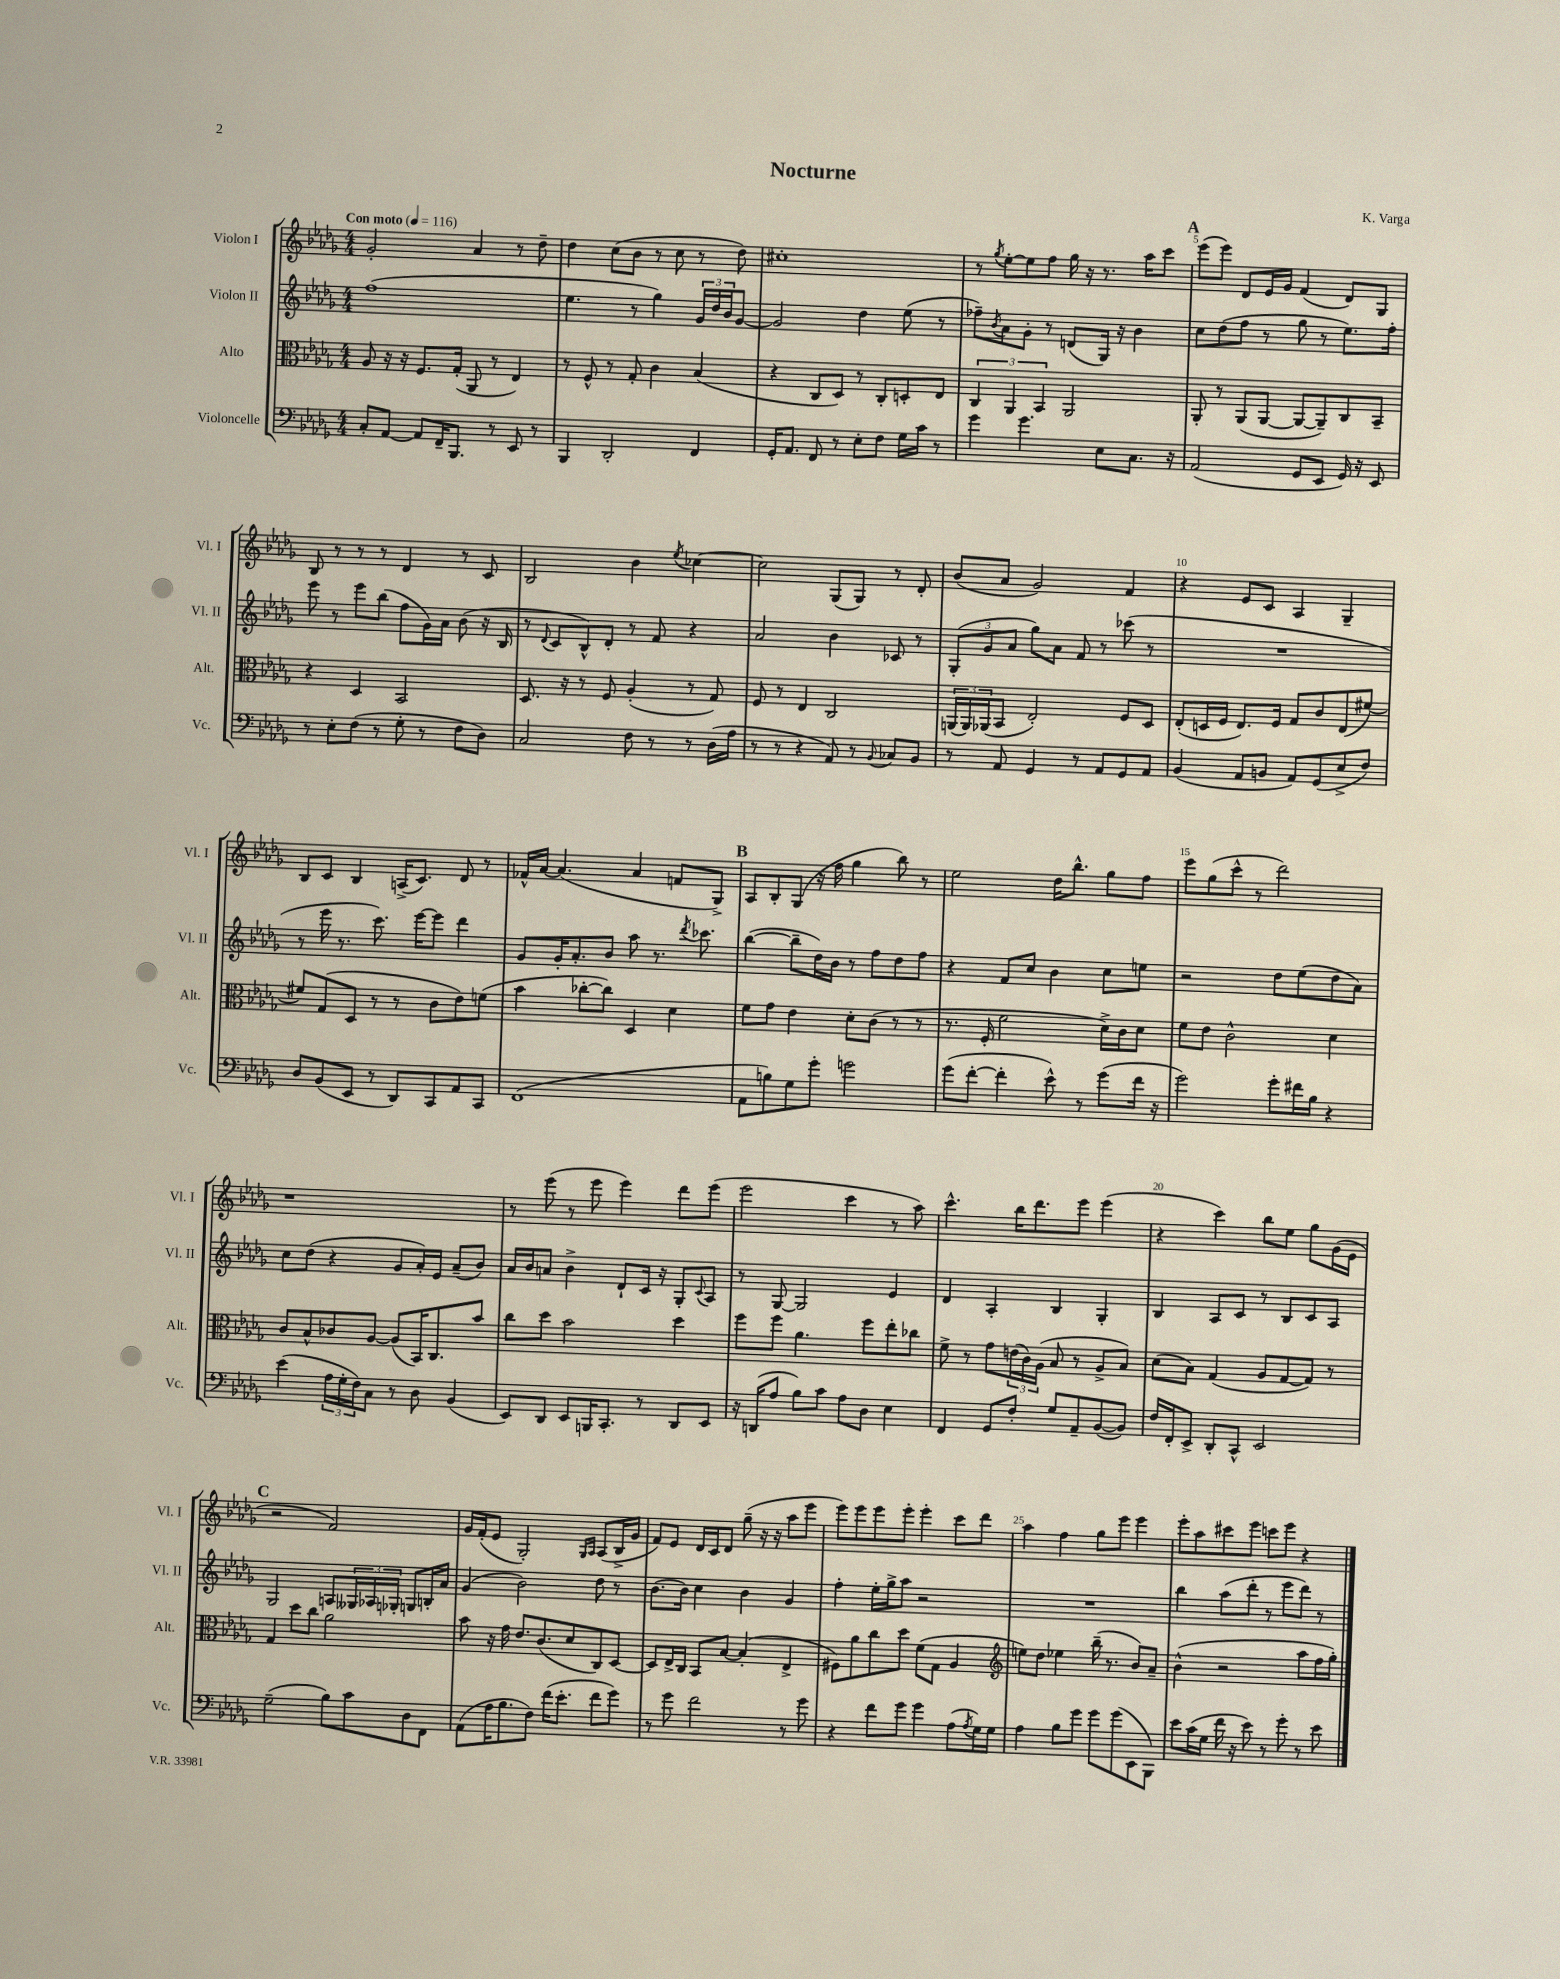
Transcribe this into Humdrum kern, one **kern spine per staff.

**kern	**kern	**kern	**kern
*staff4	*staff3	*staff2	*staff1
*clefF4	*clefC3	*clefG2	*clefG2
*k[b-e-a-d-g-]	*k[b-e-a-d-g-]	*k[b-e-a-d-g-]	*k[b-e-a-d-g-]
*M4/4	*M4/4	*M4/4	*M4/4
*MM116	*MM116	*MM116	*MM116
8C'	8A-	(1ff	2g-'
[8AA-	16r	.	.
.	16r	.	.
8AA-]	8.F	.	.
16FF~	.	.	.
8.BBB-	(16G-'	.	.
.	8AA-	.	4a-
8r	8r	.	.
8EE-	4E-)	.	8r
8r	.	.	8dd-~
=	=	=	=
4BBB-	8r	4.ee-	4dd-
.	8F^^	.	.
2DD-'	8r	.	(8cc
.	8G-'	8r	8b-
.	4c	4gg-)	8r
.	.	.	8cc
4FF	(4B-	24g-	8r
.	.	24dd-	.
.	.	24b-	.
.	.	[8g-	8dd-)
=	=	=	=
16GG-'	4r	2g-]	1cc#'
8.AA-	.	.	.
8FF	8C	.	.
8r	8D-)	.	.
8E-'	8r	4dd-	.
8F	8C'	.	.
16G-	8D'	(8ee-	.
16c	.	.	.
8r	8E-	8r	.
=	=	=	=
4g-	6C	8ff-~)	8r
.	.	8qb-	8qgg-
.	.	8a-	[8ee-'
.	6AA-	.	.
4.g-	.	8g-'	8ee-]
.	6BB-	.	.
.	.	8r	8ff
.	2AA-	(8d	16gg-
.	.	.	16r
8E-	.	16G-)	8.r
.	.	16r	.
8.C	.	4b-	.
.	.	.	16aa-
.	.	.	8ccc
16r	.	.	.
=	=	=	=
(2AA-	8AA-'	8cc	(8eee-
.	8r	(8dd-	8eee-)
.	(8AA-	8ff	8d-
.	[8AA-	8r	16e-
.	.	.	16g-
8GG-	8AA-_	8gg-	(4f
8EE-	8AA-~])	8r	.
16GG-)	8C	8.ee-)	8d-)
16r	.	.	.
8EE-	8BB-~	.	8G-
.	.	16ff'	.
=	=	=	=
8r	4r	8eee-	8B-
8E-'	.	8r	8r
(8F	4D-	8eee-	8r
8r	.	(8bb-	8r
8G-'	2BB-	8ff	4d-
8r	.	16g-)	.
.	.	16a-	.
8F	.	(8b-	8r
8D-)	.	16r	8c
.	.	16B-	.
=	=	=	=
2C	8.D-	8r	2B-
.	.	8qqd-	.
.	.	8c	.
.	16r	.	.
.	8r	8B-^^)	.
.	8F	8d-'	.
8F	(4A-'	8r	4b-
8r	.	8f	.
.	.	.	8qee-
8r	8r	4r	[4cc-
(16D-	8G-)	.	.
16A-	.	.	.
=	=	=	=
8r	8F	2a-	2cc-]
8r	8r	.	.
4r	4E-	.	.
8AA-)	2C	4b-	(8G-
8r	.	.	8G-)
8qqBB-	.	.	.
8C-	.	8c-	8r
8BB-	.	8r	8d-'
=	=	=	=
8r	(24AA	(12G-'	(8b-
.	24AA)	.	.
.	(24AA-	12g-	.
8AA-	8BB-	.	8a-
.	.	12a-	.
4GG-	2E-')	8gg-)	2g-)
.	.	8a-	.
8r	.	8f	.
8AA-	.	8r	.
8GG-	8F	(8ccc-	4f
8AA-	8D-	8r	.
=	=	=	=
(4BB-	(8E-'	1r	4r
.	16D	.	.
.	16F	.	.
8AA-	8.E-)	.	8e-
8BB	.	.	8c
.	16F	.	.
8AA-)	8G-	.	4A-
(8GG-	8c	.	.
8E-^	(8E-	.	4G-~
8F)	[8f#)	.	.
=	=	=	=
8D-	8f#]	8r	8B-
(8BB-	(8G-	16eee-	8c
.	.	8.r	.
8EE-	8D-	.	4B-
8r	8r	8.ccc)	.
8DD-)	8r	.	(16A^
.	.	[16eee-	8.c)
8CC	8c	8eee-]	.
8AA-	8e-)	4ddd-	8d-
8CC	(8f	.	8r
=	=	=	=
(1FF	4b-	8g-	16f-^^
.	.	.	[16a-
.	.	16g-'	(4.a-]
.	.	8.a-'	.
.	[8cc-'	.	.
.	8cc-])	8b-	.
.	4D-	8aa-	4a-
.	.	8.r	.
.	4d-	.	8f
.	.	8qddd-	.
.	.	8.ccc-	.
.	.	.	8G-^)
=	=	=	=
8AA-	8f	([4bb-	8A-
8B)	8g-	.	8B-'
8G-	4e-	8bb-~]	(8G-
8g-'	.	16dd-)	16r
.	.	16b-	16ff
2g	8d-'	8r	4gg-
.	(8c	8ff	.
.	8r	8dd-	8bb-)
.	8r	8ff	8r
=	=	=	=
(8g-	8.r	4r	2ee-
[8f'	.	.	.
.	16F'	.	.
4f']	2f	8f	.
.	.	8cc	.
8e-^^)	.	4b-	16dd-
.	.	.	8.bb-^^
8r	.	.	.
(8g-	16d-^)	8cc	8gg-
.	16c	.	.
16f	8d-	8ee	8ff
16r	.	.	.
=	=	=	=
2g-)	8f	2r	8eee-
.	8e-	.	(8gg-
.	2c^^	.	8ccc^^
.	.	.	8r
8g-'	.	8dd-	2ddd-)
16f#	.	(8ee-	.
16B-	.	.	.
4r	4d-	8dd-	.
.	.	8a-)	.
=	=	=	=
(4e-	8c	8cc	1r
.	8B-^^	(8dd-	.
24A-	8c-	4r	.
24G-'	.	.	.
24F)	.	.	.
8C	[8A-	.	.
8r	(8A-]	8g-	.
8D-	16BB-)	16a-')	.
.	8.C	16e-	.
(4BB-	.	(8a-~	.
.	8b-	8b-)	.
=	=	=	=
8EE-)	8cc	16a-	8r
.	.	16b-	.
8DD-	8dd-	8a	(8eee-
8EE-	2b-	4b-^	8r
16BBB	.	.	8eee-
8.CC'	.	.	.
.	.	8d-`	4eee-)
8r	.	16c	.
.	.	16r	.
8DD-	4dd-	8G-'	8ddd-
.	.	8qqc	.
8EE-	.	8A-	(8eee-
=	=	=	=
16r	8ff	8r	2eee-
(16DD	.	.	.
8A-	8ff	[8G-	.
8B-)	4.a-	2G-]	.
8c	.	.	.
8A-	.	.	4ccc
8D-	8ff	.	.
4E-	8ee-'	4e-	8r
.	8cc-	.	8aa-)
=	=	=	=
4FF	8f^	4d-	4.ccc^^
.	8r	.	.
8GG-	8g-	4A-'	.
8F'	(24e	.	16bb-
.	24c)	.	.
.	.	.	8.ddd-
.	(24A-	.	.
8G-	8B-	4B-	.
8AA-~	8r	.	8eee-
([8BB-	8A-^	4G-'	(4eee-
8BB-])	8B-)	.	.
=	=	=	=
16F	(8d-	4B-	4r
16FF'	.	.	.
8EE-^	8B-)	.	.
8DD-'	(4G-	8A-	4ccc)
8CC^^	.	8c	.
2EE-	8A-	8r	8bb-
.	[8G-	8B-	8ee-
.	8G-])	8c	8gg-
.	8r	8A-	(16g-
.	.	.	16e-
=	=	=	=
(2G-~	4G-	2G-	2r
.	8dd-	.	.
.	8cc	.	.
8B-)	2a-	8A	2f)
8c	.	24G--	.
.	.	24A-	.
.	.	24G-'	.
8D-	.	8G	.
8FF	.	16B'	.
.	.	16a-	.
=	=	=	=
(8AA-	8b-	(4g-	16g-
.	.	.	(16f'
16A-	16r	.	8e-
8.B-	16g-	.	.
.	8.e-	2b-)	2G-')
8F)	.	.	.
.	(8.c	.	.
(16f	.	.	.
8.e-'	.	.	.
.	8d-	.	.
.	.	.	16qqG-
.	.	.	16qqA-
8f	8C)	8dd-	(8A-
8g-)	[8D-	8r	16B-^
.	.	.	16g-
=	=	=	=
8r	8D-]	(8.b-	8f)
8g-	16E-^	.	8e-
.	16C	16b-)	.
2f	8BB-	4cc	16d-
.	.	.	16c
.	[8B-	.	8d-
.	(4B-']	4b-	(8gg-~
.	.	.	16r
.	.	.	16r
8r	4E-^	4g-	8aa-
8g-	.	.	8eee-
=	=	=	=
4r	8F#)	4ff'	8eee-)
.	8a-	.	8eee-
8f	8cc	16ee-'	8eee-
.	.	16gg-^	.
8g-	8dd-	8aa-	8eee-'
4g-	(8f	2r	4eee-'
.	8G-	.	.
(8A-	4A-	.	8ccc
8qA-	.	.	.
16G-)	.	.	8ddd-
16G-	.	.	.
=	=	=	=
*	*clefG2	*	*
4A-	8ee)	1r	4aa-
.	8dd-	.	.
8B-	4ee-	.	4ff
8g-	.	.	.
8g-	(16bb-~	.	8gg-
.	8.r	.	.
(8g-	.	.	8eee-
8EE-	8b-)	.	4eee-
8BBB-)	8a-~	.	.
=	=	=	=
8e-	(4b-^^	4bb-	8eee-'
(16c	.	.	8aa-
16G-	.	.	.
16f	2r	(8aa-	8ccc#
16r	.	.	.
8e-)	.	8ddd-'	8eee-
8r	.	8r	8ccc
8g-'	.	8eee-	8eee-
8r	8aa-	8ddd-)	4r
8e-	16ff	8r	.
.	16gg-')	.	.
==	==	==	==
*-	*-	*-	*-
